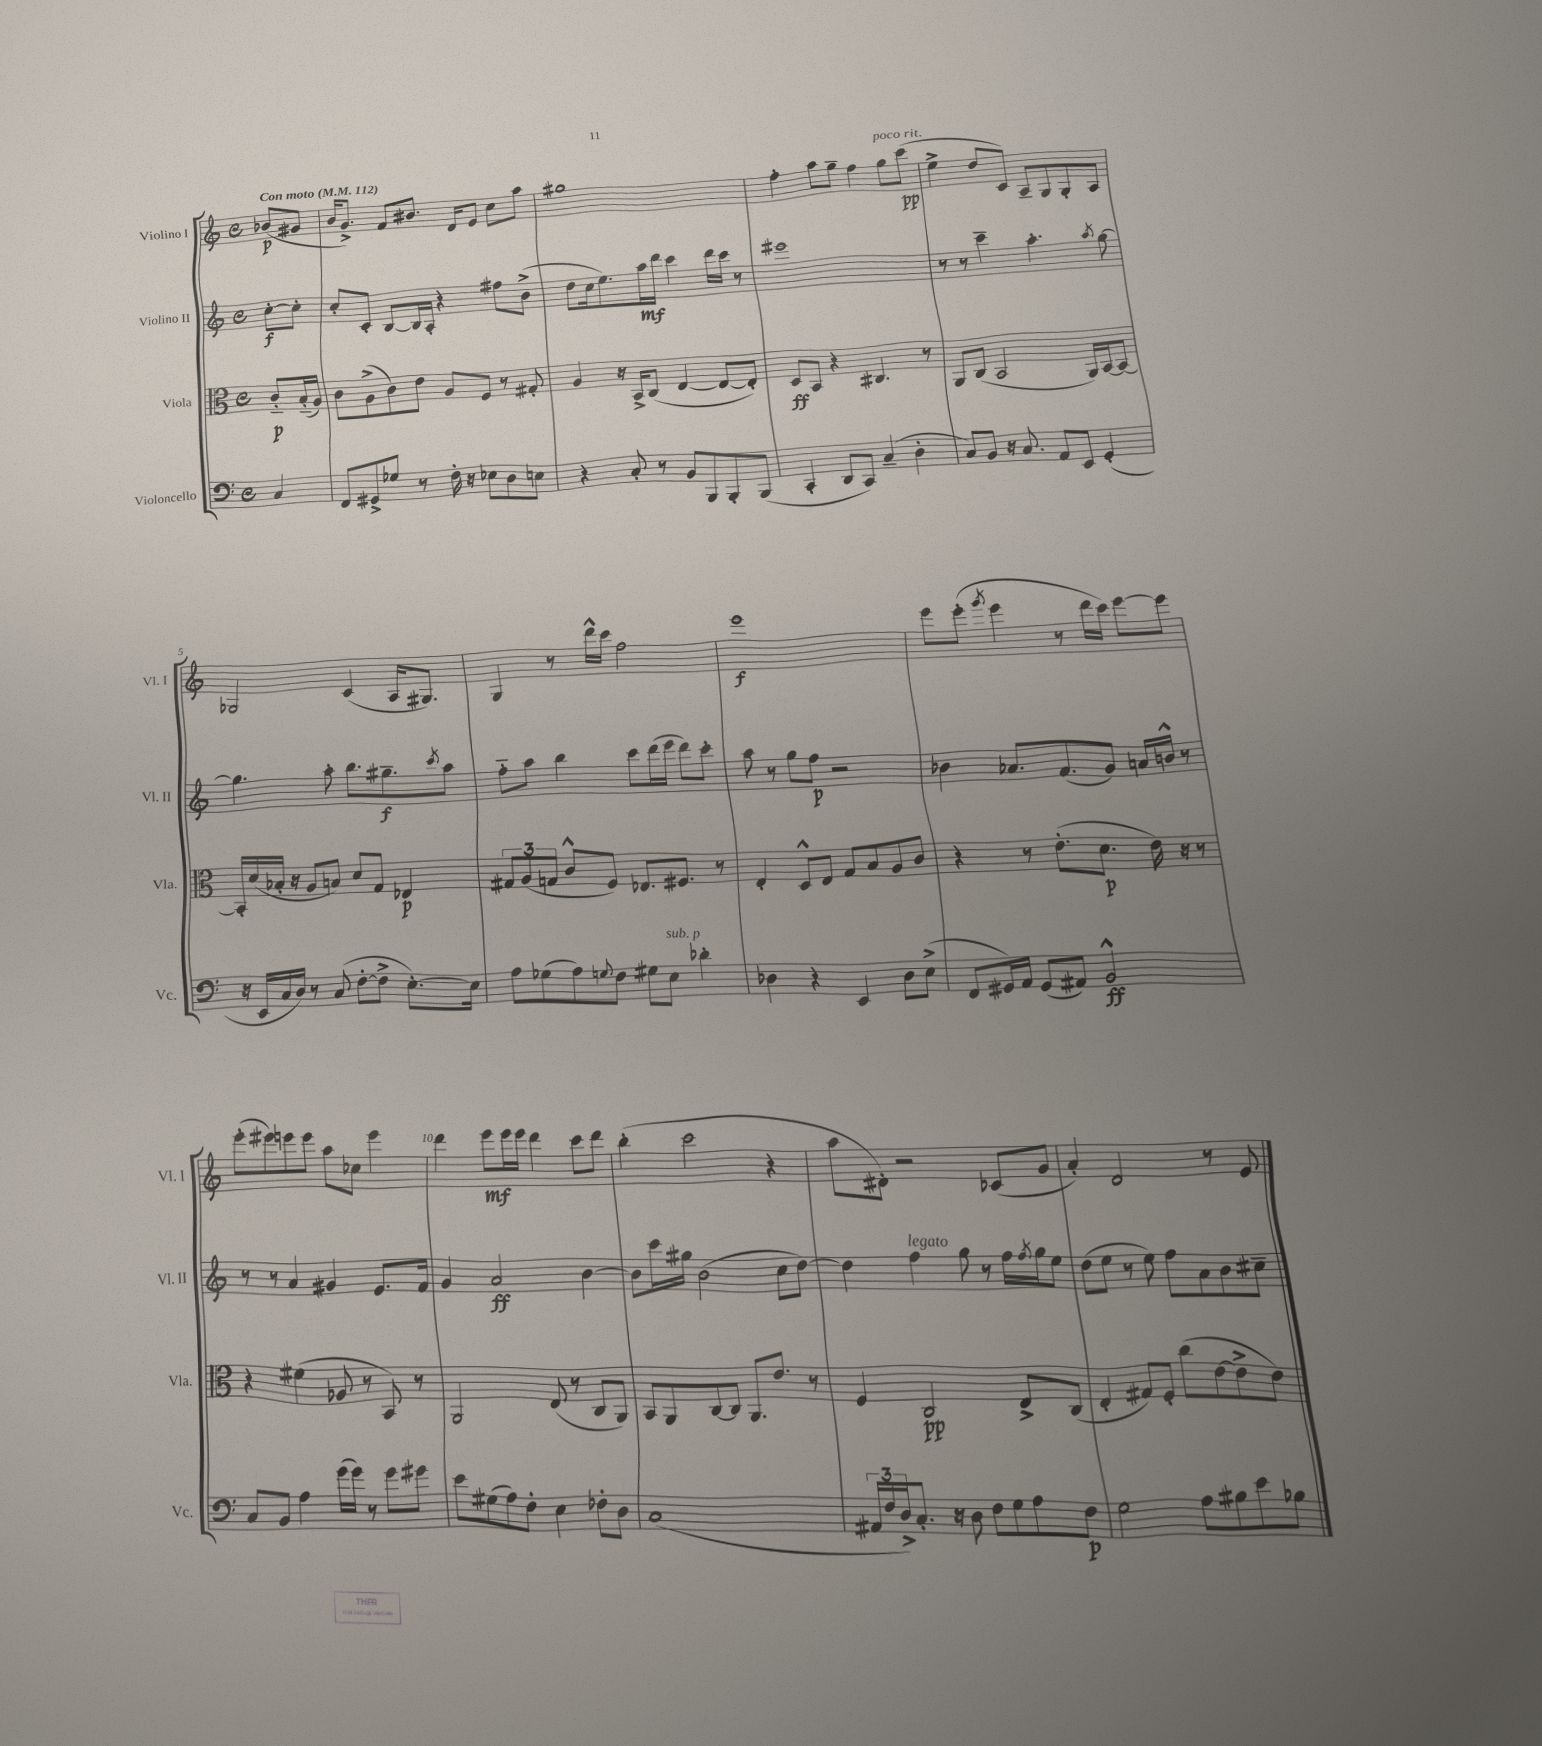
<<
\new StaffGroup <<
\new Staff = "s0" \with { instrumentName = "Violino I" shortInstrumentName = "Vl. I" } {
    \clef treble \key c \major \defaultTimeSignature \time 4/4 \partial 4 \tempo "Con moto" 4 = 112
    bes'8\p( gis'8 |
    b'16 g'8.->) f'8 bis'8. d'16 e'8 c''8 a''8 |
    gis''1 |
    f''4-. a''8 g''8-- f''4 g''8^\markup { \italic "poco rit." } c'''8\pp( |
    e''4-> d''8 c'8) a8-- g8 g8-. a8 |
    ges2 c'4( a16 gis8.) |
    g4 r8 d'''16-^ c'''16 f''2 |
    e'''1\f |
    e'''8 e'''8-.( \acciaccatura { g'''8 } e'''4 r8 d'''16 c'''16) e'''8~ e'''8 |
    e'''8-.( eis'''8) e'''8 e'''8 a''8 ces''8 e'''4 |
    d'''4 e'''8\mf e'''16 e'''16 d'''4 c'''8 d'''8 |
    b''4-.( c'''2 r4 |
    a''8 dis'8-.) r2 ces'8( g'8 |
    a'4-.) d'2 r8 e'8 \bar "|." |
}
\new Staff = "s1" \with { instrumentName = "Violino II" shortInstrumentName = "Vl. II" } {
    \clef treble \key c \major \defaultTimeSignature \time 4/4 \partial 4
    c''8~-.\f c''8-. |
    c''8-. c'8-. b8~ b16 a16-. r4 fis''8 b'8->( |
    d''8 c''16 e''8.) a''16\mf d'''16 c'''4 d'''16 c'''16 r8 |
    eis'''1 |
    r8 r8 c'''4-- a''4.-. \acciaccatura { a''8 } g''8~ |
    g''4. a''8-. b''8. gis''8.--\f \acciaccatura { c'''8 } a''8 |
    f''8-_ a''8 b''4 c'''8 d'''16( e'''16 d'''8) c'''8-. |
    a''8 r8 g''8 f''8\p r2 |
    bes'4 aes'8. f'8.( g'8) a'16 b'16-^ r8 |
    r8 r8 a'4 gis'4 e'8. f'16 |
    g'4 a'2\ff b'4~ |
    b'8 c'''16 gis''16 b'2( c''8 d''8~) |
    d''4 f''4^\markup { \italic "legato" } g''8 r8 f''16 \acciaccatura { f''8 } g''16 e''8 |
    d''8( e''8 r8 e''8) f''8 a'8 b'8 cis''8-- \bar "|." |
}
\new Staff = "s2" \with { instrumentName = "Viola" shortInstrumentName = "Vla." } {
    \clef alto \key c \major \defaultTimeSignature \time 4/4 \partial 4
    c'8-_\p b16-_( a16) |
    c'8 a8->( c'8) e'8 a8 f8 r8 gis8-. |
    a4 r16 b,16-> c8( e4~ e8~ e8-.) |
    d8\ff b,8 r4 cis4. r8 |
    a,8 c8( b,2 a,16) b,16~ b,8~ |
    b,16-. d'16( bes16-. r16 a8 b8) d'8 g8 ees4\p |
    \tuplet 3/2 { gis8 a8( g8 } c'8-^ f8) ees8. fis8. r8 |
    e4-. d8-^ e8 g8 b8 a8 c'8 |
    r4 r8 e'8.-.( d'8.\p e'16) r16 r8 |
    r4 fis'4( aes8 r8 b,8) r8 |
    a,2 e8( r8 c8 a,8) |
    b,8 a,8 c8~ c8 a,8. e'8. r8 |
    f4 c2\pp e8-> c8( |
    e4-. gis8) f8-. c''8( e'8~ e'8-> e'8) \bar "|." |
}
\new Staff = "s3" \with { instrumentName = "Violoncello" shortInstrumentName = "Vc." } {
    \clef bass \key c \major \defaultTimeSignature \time 4/4 \partial 4
    c4 |
    f,8 gis,8-> ges8 r8 f16-. r16 ees8 d8 e8 |
    r4 c8-. r8 b,8 b,,8 b,,8-. b,,8( |
    c,4-. d,8 c,8) c4--( d4-. |
    c8) b,8 r16 c8. a,8 e,8 g,4-.( |
    r16 e,16 c16 d16) r8 c8( f8~-. f8-> e8.~-.) e16 |
    a8 ges8( a8) \appoggiatura { g8 } f8 gis8 e8^\markup { \italic "sub. p" } des'4-. |
    des4 r4 e,4 des8 e8->( |
    f,8 gis,16) a,16 gis,8( ais,8) b,2-^\ff |
    c8 b,8 a4 g'16( g'16) r8 g'8 gis'8 |
    e'8 gis8( a8) f8-. e4 fes8-. d8 |
    c1( |
    \tuplet 3/2 { ais,16 f16 d16->) } c8.-. r16 d8 f8 g8 a8 f8\p |
    g2 a8 bis8 e'8 bes8 \bar "|." |
}
>>
>>
\layout { \context { \Score \override BarNumber.break-visibility = ##(#f #t #t) barNumberVisibility = #(every-nth-bar-number-visible 5) } }
